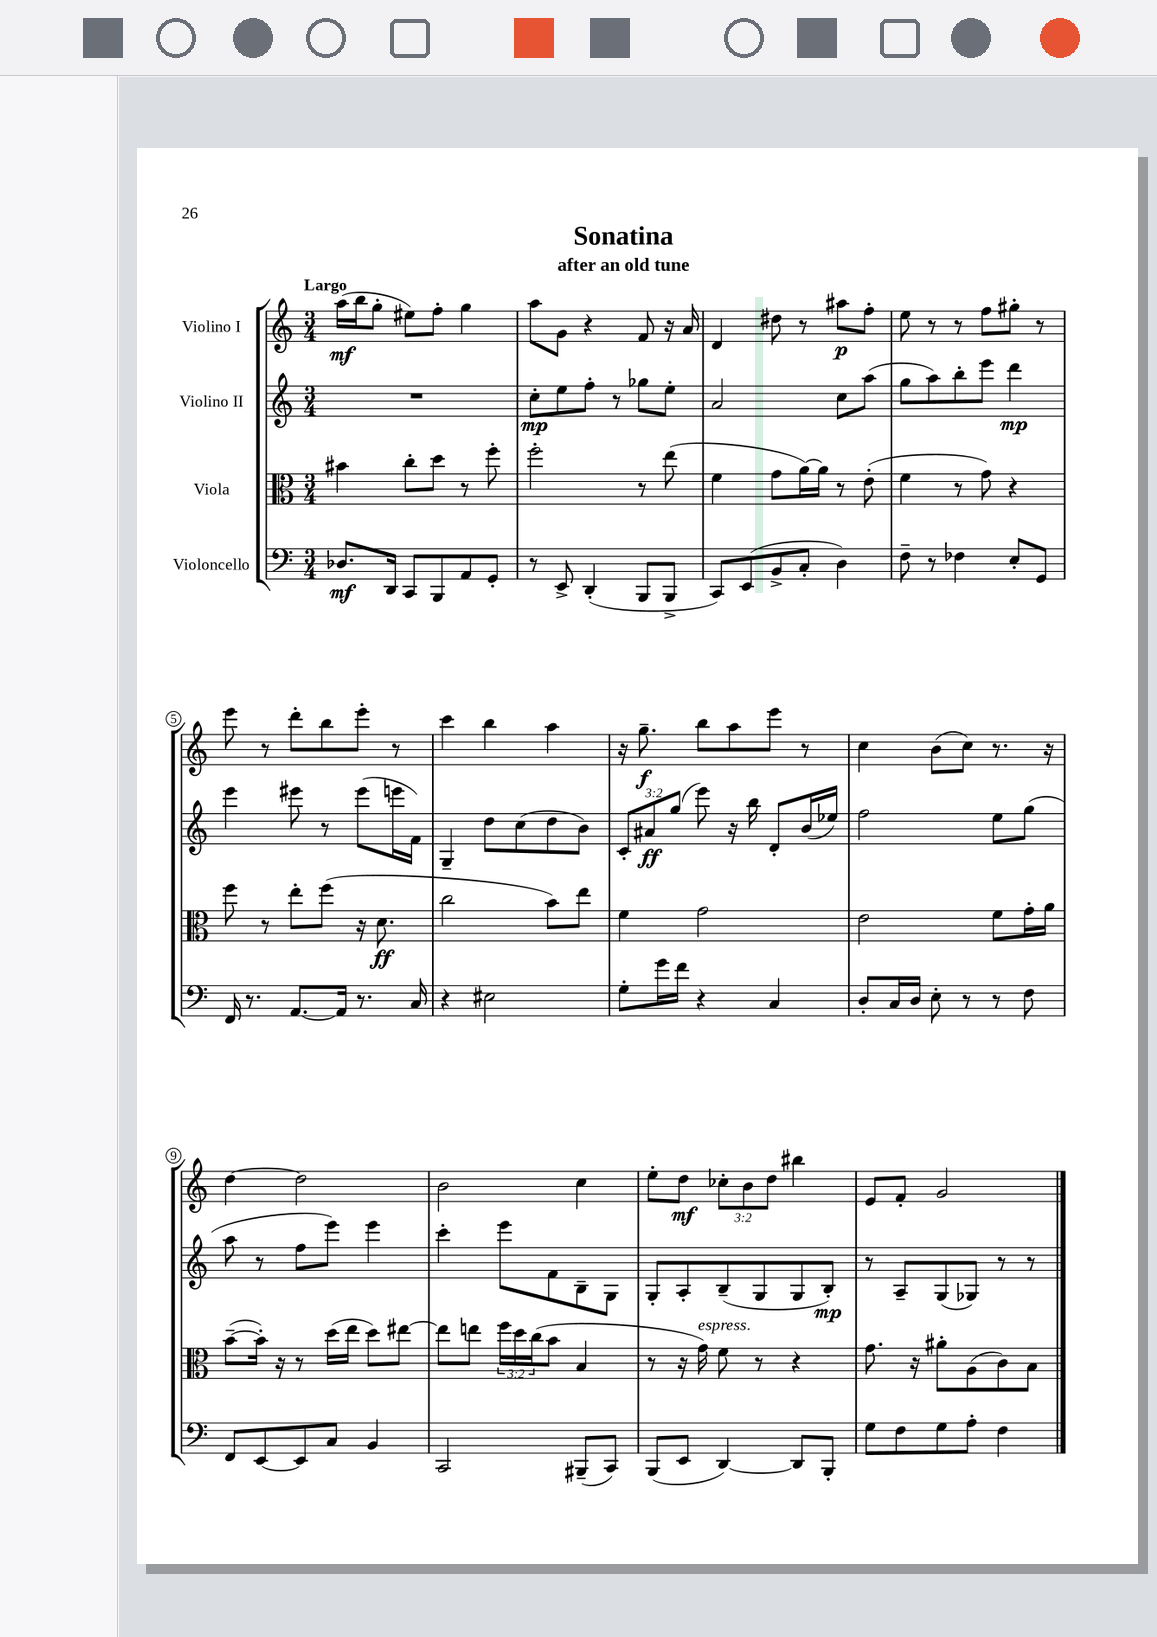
\header { title = "Sonatina" subtitle = "after an old tune" }
<<
\new StaffGroup <<
\new Staff = "s0" \with { instrumentName = "Violino I" } {
    \clef treble \key c \major \numericTimeSignature \time 3/4 \override Staff.TupletNumber.text = #tuplet-number::calc-fraction-text \tempo "Largo"
    a''16\mf( b''16 g''8-. eis''8) f''8-. g''4 |
    a''8 g'8 r4 f'8 r16 a'16 |
    d'4 dis''8 r8 ais''8\p f''8-. |
    e''8 r8 r8 f''8 gis''8-. r8 |
    e'''8 r8 d'''8-. b''8 e'''8-. r8 |
    c'''4 b''4 a''4 |
    r16 g''8.--\f b''8 a''8 e'''8 r8 |
    c''4 b'8( c''8) r8. r16 |
    d''4~ d''2 |
    b'2 c''4 |
    e''8-. d''8\mf \tuplet 3/2 { ces''8-. b'8 d''8 } bis''4 |
    e'8 f'8-. g'2 \bar "|." |
}
\new Staff = "s1" \with { instrumentName = "Violino II" } {
    \clef treble \key c \major \numericTimeSignature \time 3/4 \override Staff.TupletNumber.text = #tuplet-number::calc-fraction-text
    R2. |
    c''8-.\mp e''8 f''8-. r8 ges''8 e''8-. |
    a'2 c''8 a''8( |
    g''8 a''8) b''8-. e'''8 d'''4\mp |
    e'''4 eis'''8 r8 eis'''8( e'''16 f'16) |
    g4-- d''8 c''8( d''8 b'8) |
    \tuplet 3/2 { c'8-. ais'8\ff g''8( } e'''8) r16 b''16 d'8-. b'16( ees''16) |
    f''2 e''8 g''8( |
    a''8 r8 f''8 e'''8) e'''4 |
    c'''4-. e'''8 f'8 b8-- g8 |
    g8-. a8-. b8--( g8 g8 b8-.\mp) |
    r8 a8-- g8( ges8) r8 r8 \bar "|." |
}
\new Staff = "s2" \with { instrumentName = "Viola" } {
    \clef alto \key c \major \numericTimeSignature \time 3/4 \override Staff.TupletNumber.text = #tuplet-number::calc-fraction-text
    bis'4 c''8-. d''8 r8 f''8-. |
    f''2-. r8 e''8( |
    f'4 g'8 a'16~) a'16 r8 e'8-.( |
    f'4 r8 g'8) r4 |
    f''8 r8 e''8-. f''8( r16 d'8.\ff |
    c''2 b'8) e''8 |
    f'4 g'2 |
    e'2 f'8 g'16-. a'16 |
    b'8~--( b'16-.) r16 r8 d''16( e''16 d''8) eis''8~ |
    eis''8 e''8 \tuplet 3/2 { f''16 d''16 c''16( } b'8 b4 |
    r8 r16 g'16^\markup { \italic "espress." }) f'8 r8 r4 |
    g'8. r16 ais'8-. a8( c'8) b8 \bar "|." |
}
\new Staff = "s3" \with { instrumentName = "Violoncello" } {
    \clef bass \key c \major \numericTimeSignature \time 3/4
    des8.\mf d,16 c,8 b,,8 a,8 g,8-. |
    r8 e,8-> d,4-.( b,,8 b,,8-> |
    c,8) e,8( b,8-> c8-. d4) |
    f8-- r8 fes4 e8-. g,8 |
    f,16 r8. a,8.~ a,16 r8. c16 |
    r4 eis2 |
    g8-. g'16 f'16 r4 c4 |
    d8-. c16 d16 e8-. r8 r8 f8 |
    f,8 e,8~ e,8 c8 b,4 |
    c,2 bis,,8--( c,8) |
    b,,8( e,8 d,4~) d,8 b,,8-. |
    g8 f8 g8 a8-. f4 \bar "|." |
}
>>
>>
\layout { \context { \Score \override BarNumber.stencil = #(make-stencil-circler 0.1 0.3 ly:text-interface::print) } }
